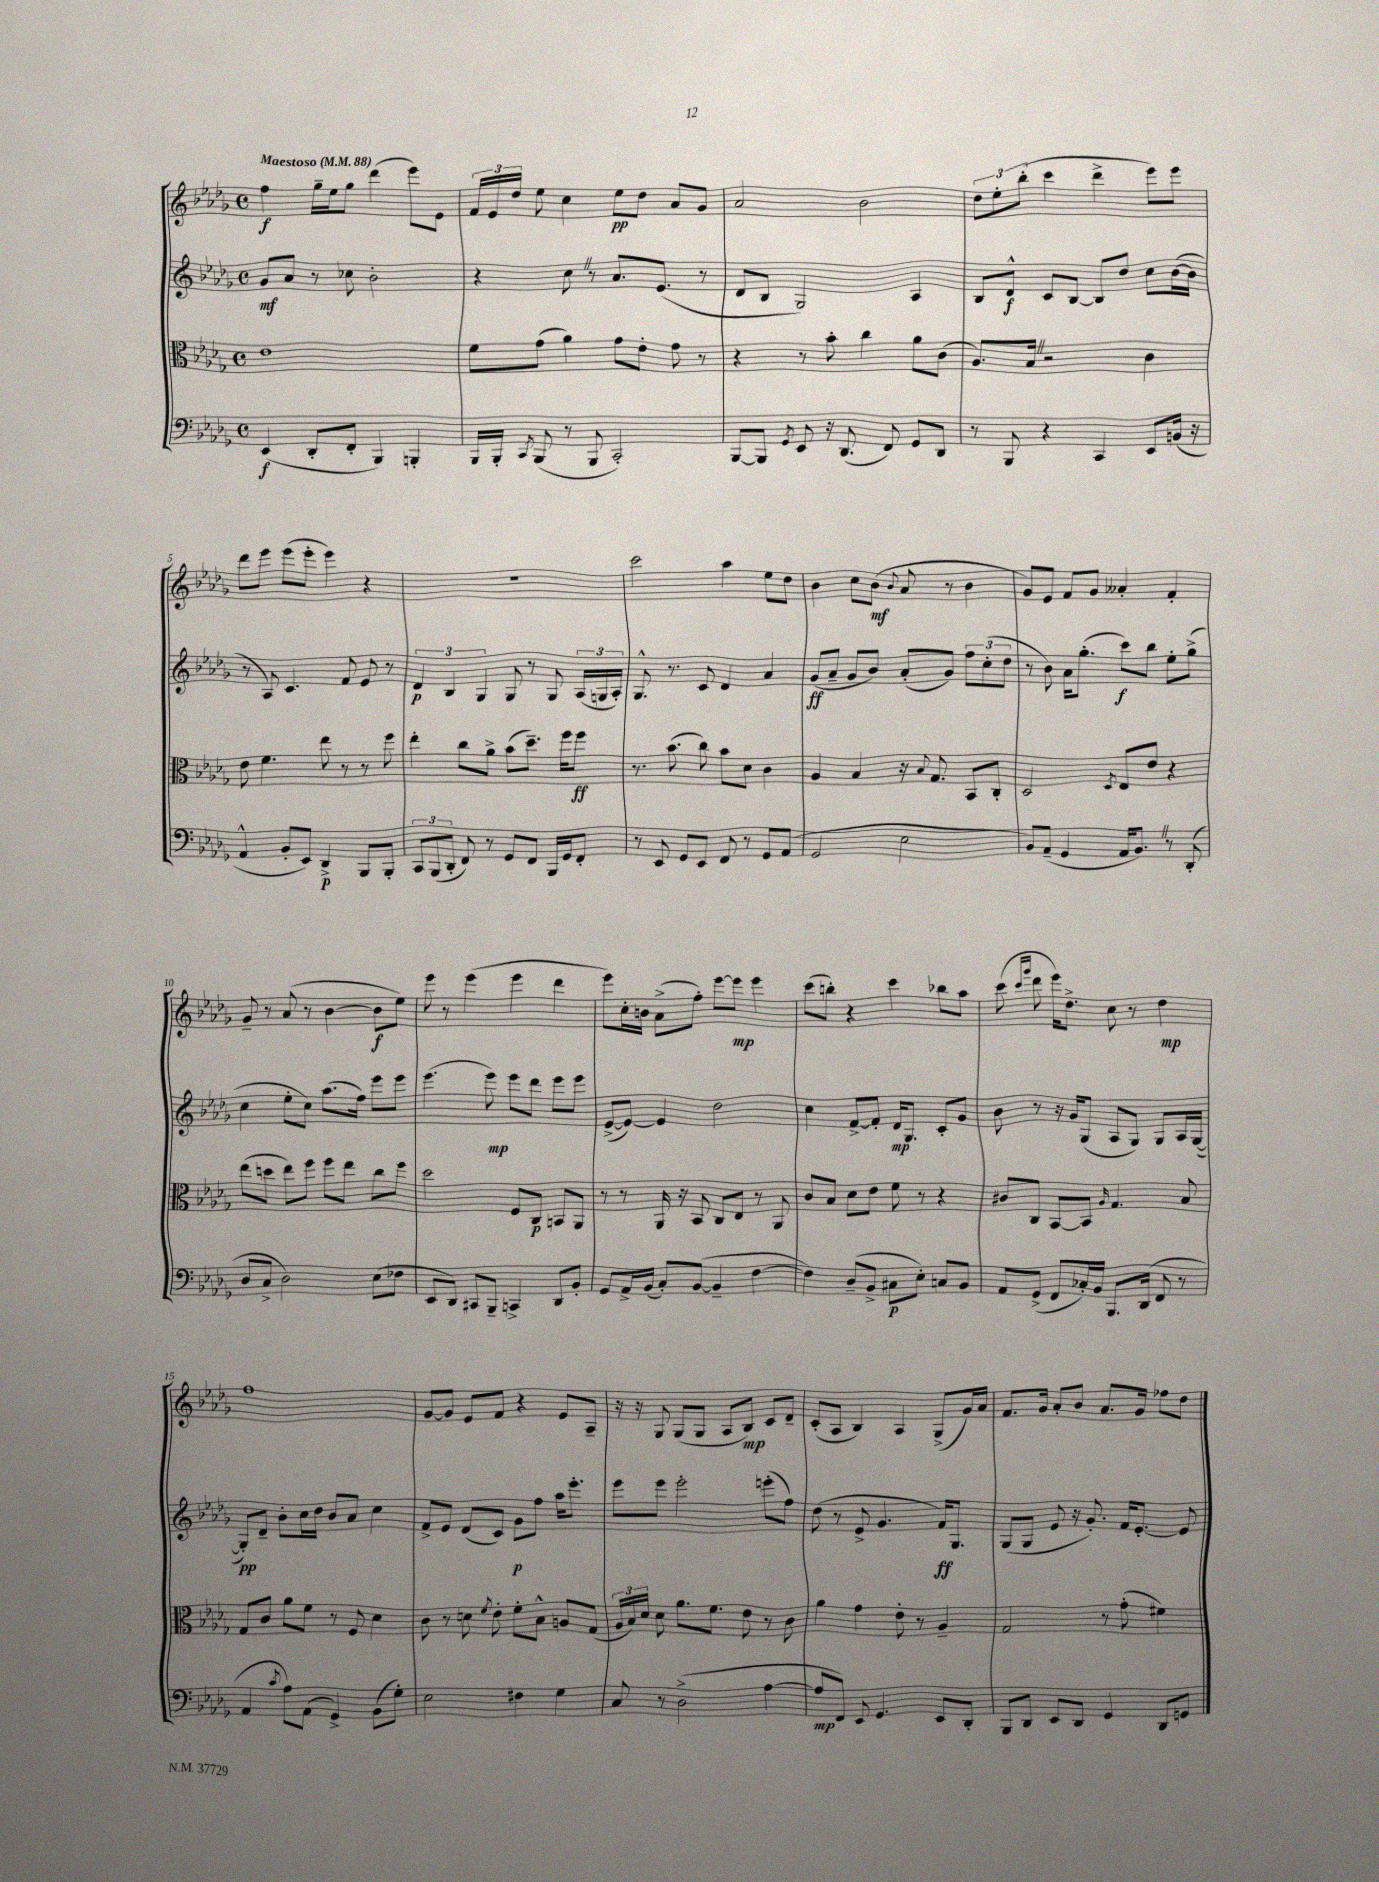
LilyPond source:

<<
\new StaffGroup <<
\new Staff = "s0" {
    \clef treble \key des \major \defaultTimeSignature \time 4/4 \tempo "Maestoso" 4 = 88
    \autoBeamOff f''4\f ges''16[-- ees''16 ges''8] des'''4( ees'''8[) ees'8] |
    \tuplet 3/2 { f'16[ ees'16 des''16] } ees''8 c''4 ees''8[\pp des''8] aes'8[ ges'8] |
    aes'2 bes'2 |
    \tuplet 3/2 { des''8[ ees''8-. bes''8]-.( } c'''4 des'''4-> ees'''8[) ees'''8] |
    des'''8[ ees'''8] ees'''8[( ees'''8]-. ees'''4) r4 |
    R1 |
    c'''2 aes''4 ees''8[ des''8] |
    bes'4 c''8[ bes'8]\mf( \appoggiatura { bes'8 } aes'8 r8 bes'4 |
    ges'8[) ees'8] f'8[ ges'8] aeses'4-. f'4-. |
    ges'8-- r8 aes'8( r8 bes'4~ bes'8[\f ees''8]) |
    ees'''8 r8 ees'''4( ees'''4 des'''4 |
    ees'''8[) c''16-. b'16] aes'8[->( f''8]-.) ees'''8[~ ees'''8]\mp ees'''4 |
    c'''8[( b''8]-.) r4 c'''4 bes''8[ aes''8] |
    c'''8( \grace { c'''16[ ges'''16] } des'''8 ees'''16[) des''8.]-> c''8 r8 des''4\mp |
    f''1 |
    ges'8[~ ges'8] ees'8[ f'8] r4 ees'8[ aes8]-- |
    r16 r16 ges8 ges8[( ges8] aes8[ bes8]\mp) c'8[ des'8]-- |
    c'8[-.( aes8] bes4) aes4 ges8[->( ges'16) aes'16] |
    f'8.[ ges'16] aes'8[-. bes'8] aes'8.[ ges'16] fes''8[ des''8] \bar "|." |
}
\new Staff = "s1" {
    \clef treble \key des \major \defaultTimeSignature \time 4/4
    \autoBeamOff ges'8[\mf aes'8] r8 ces''8 bes'2-. |
    r4 c''8 \once \override BreathingSign.text = \markup { \musicglyph "scripts.caesura.straight" } \breathe r8 aes'8.[ ees'8.]( r8 |
    des'8[ bes8] ges2) aes4 |
    bes8[ des'8]-^\f c'8[ bes8]~ bes8[ des''8] c''8[ bes'16~( bes'16] |
    r8 aes8) c'4. f'8 ees'8 r8 |
    \tuplet 3/2 { des'4\p bes4 ges4 } ges8 r8 ges8 \tuplet 3/2 { aes16[( g16 aes16]-.) } |
    ges8.-^ r8. c'8 des'4 aes'4 |
    ges'8[\ff( aes'8]-- ges'8[ bes'8]) aes'8[-.( ges'8]) \tuplet 3/2 { f''8[ c''8-.( des''8] } |
    r8 bes'8) aes'16[ ges''8.]-.( c'''8[\f) bes''8] ees''8[-. ges''8]->( |
    c''4 ees''8[-. c''8]) aes''8.[( f''16]) ees'''8[ ees'''8] |
    ees'''4.( ees'''8\mp) ees'''8[ des'''8] ees'''8[ ees'''8] |
    ees'8[~->( ees'8]~) ees'4 des''2 |
    c''4 f'8[~-> f'8]-. des'16[\mp ges8.] c'8[-. ges'8] |
    bes'8 r8 r16 ges'16[ ges8]( aes8[ ges8]) ges8[ aes16 ges16]~( |
    ges8[-.\pp) des'8]-- bes'8[-. c''16 des''16] bes'8[ aes'8] c''4 |
    f'8[-> ees'8] des'8[( c'8]) ges'8[\p f''8] aes''16[ ees'''8.]-. |
    ees'''8[ ees'''8] ees'''2-. e'''8[-.( f''8]) |
    des''8( r8 ees'8-> ges'4. f'16[\ff) ges8.] |
    ges8[( ges8] ees'8 r16 ges'8.-.) f'16[ ees'8.]~-. ees'8 \bar "|." |
}
\new Staff = "s2" {
    \clef alto \key des \major \defaultTimeSignature \time 4/4
    \autoBeamOff ees'1 |
    f'8[ ges'8]( aes'4) ges'8[ ees'8]-. ges'8 r8 |
    r4 r8 bes'8-. c''4 aes'8[ c'8]( |
    aes8.[) bes16] \once \override BreathingSign.text = \markup { \musicglyph "scripts.caesura.straight" } \breathe r2 c'4 |
    ees'8 f'4. ees''8 r8 r8 f''8 |
    ees''4-. c''8[ aes'8]-> bes'8[( des''8.]--) f''16[ f''8]\ff |
    r8. bes'8.( c''8) bes'8[ des'8] c'4 |
    aes4 bes4 r16 \appoggiatura { bes8 } ges8. bes,8[ c8]-. |
    des2 \acciaccatura { des8 } ees8[ ees'8] r4 |
    ees''8[( d''8] ees''8[) f''8] f''8[ ees''8] c''8[ f''8] |
    des''2 f8[ c8]\p b,8[ aes,8] |
    r8 r8 aes,16 r16 bes,8 c8[ ees8] r8 aes,8 |
    c'8[ bes8] des'8[ ees'8] f'8 r8 r4 |
    cis'8[ c8] bes,8[~ bes,8] \grace { aes16 } ges4. bes8 |
    ges8[ c'8] aes'8[ f'8] r8 f8 des'4 |
    c'8 r8 d'8 \acciaccatura { f'8 } ees'8-. f'8[-. bes8]-^ a8[ ges8]( |
    \tuplet 3/2 { aes16[ bes16) des'16] } des'8 aes'8.[ f'8.] ees'8 r8 c'8 |
    aes'4 ges'4 ees'8-. r8 aes4-- |
    ges2 r8 ges'8-.( fis'4) \bar "|." |
}
\new Staff = "s3" {
    \clef bass \key des \major \defaultTimeSignature \time 4/4
    \autoBeamOff ees,4\f( des,8[-. f,8]-. bes,,4) b,,4-. |
    bes,,16[ bes,,16]-. \acciaccatura { c,8 } bes,,8( r8 bes,,8 c,2-.) |
    bes,,8[~ bes,,8] \acciaccatura { ges,8 } ees,8 r16 des,8.( f,8) ges,8[ des,8] |
    r8 bes,,8 r4 c,4 ees,8[ b,16]( r16 |
    aes,4-^ bes,8[-. ees,8]) des,4->\p bes,,8[ bes,,8]-. |
    \tuplet 3/2 { c,8[ bes,,8( des,8]-. } f,8) r8 ges,8[ f,8] bes,,16[ ges,16 f,8]-. |
    r8 ees,8 ges,8[ ees,8] f,8 r8 ges,8[ aes,8]( |
    ges,2 ees2 |
    bes,8[) aes,8]--( ges,4 aes,16[ bes,8.]) \once \override BreathingSign.text = \markup { \musicglyph "scripts.caesura.straight" } \breathe r8 des,8-.( |
    des8[ c8]-> des2) ees8[( fes8] |
    ees,8[ des,8]) cis,8[ bes,,8]-- c,4-> des,8[ bes,8]-. |
    ges,8[ aes,16-> bes,16]( c8[-.) bes,8]~( bes,4-- f4~ |
    f4) des8[--( bes,8]-> cis8[\p ees8]-.) c8[ bes,8] |
    aes,8[ ges,8]->( f,8[ ces16-.) bes,16] bes,,8.[ des,16]( f,8 r8 |
    aes,4 \acciaccatura { c'8 } aes8[) aes,8]( ges,4->) bes,8[( ges8]-.) |
    ees2 fis4 ges4 |
    c8 r8 des2->( aes4~ |
    aes8[\mp f,8]) ees,8 ges,4. ees,8[ des,8]-. |
    bes,,8[ des,8] ees,8[ des,8] ges,4 des,8[ g,8] \bar "|." |
}
>>
>>
